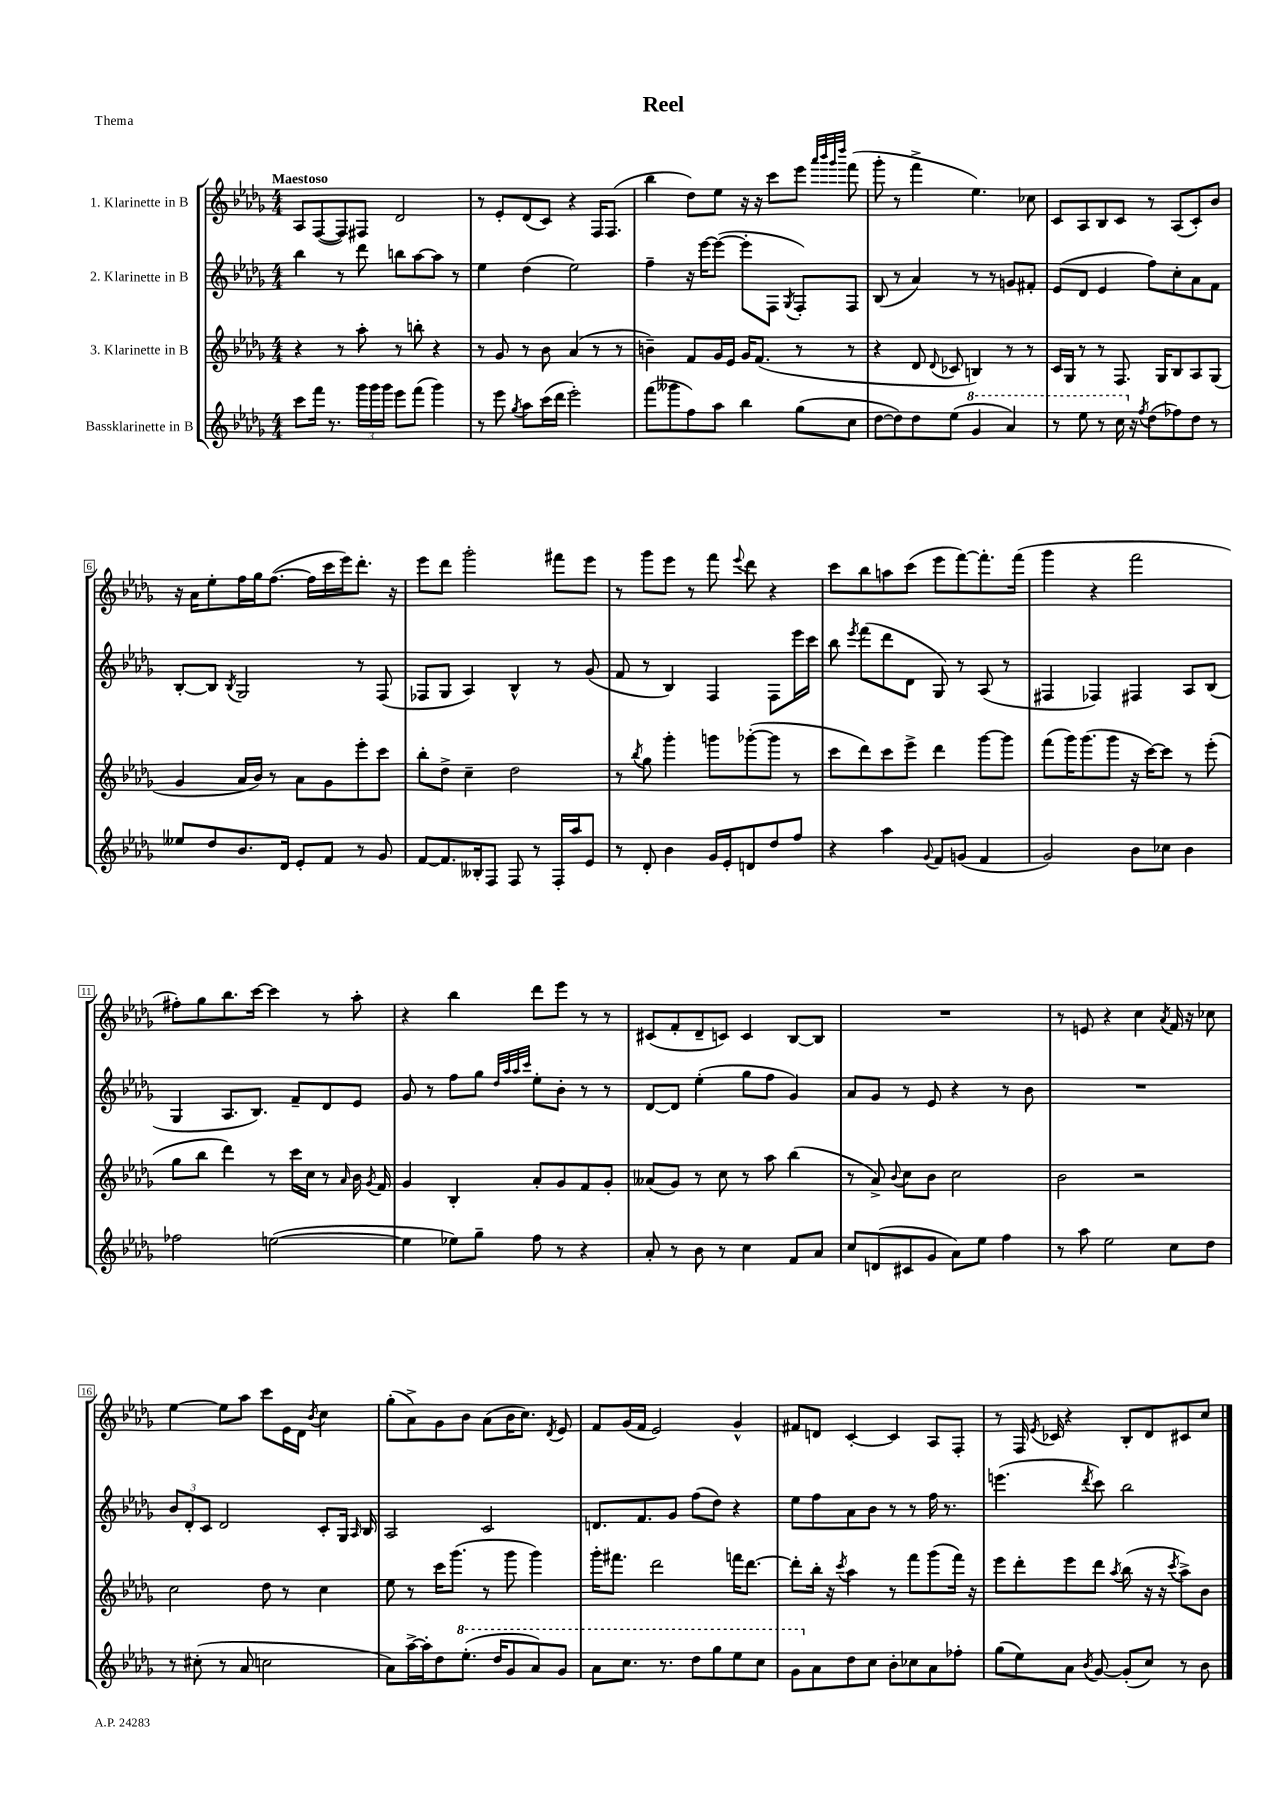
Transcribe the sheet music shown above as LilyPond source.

\header { title = "Reel" piece = "Thema" }
<<
\new StaffGroup <<
\new Staff = "s0" \with { instrumentName = "1. Klarinette in B" } {
    \clef treble \key des \major \numericTimeSignature \time 4/4 \tempo "Maestoso"
    \autoBeamOff aes8[ f8~( f8) fis8] des'2 |
    r8 ees'8[-. des'8( c'8]) r4 f16[ f8.]( |
    bes''4 des''8[) ees''8] r16 r16 c'''8[ ees'''8] \grace { aes'''32[ bes'''32 ges'''32 des''''32] } f'''8( |
    ges'''8-. r8 f'''4-> ees''4.) ces''8 |
    c'8[ aes8 bes8 c'8] r8 aes8[( c'8-.) bes'8] |
    r16 aes'16[ ees''8-. f''16 ges''16 f''8.]~( f''16[ c'''16 ees'''16) des'''8.]-. r16 |
    ees'''8[ des'''8] ges'''2-. fis'''8[ ees'''8] |
    r8 ges'''8[ ees'''8] r8 f'''8 \appoggiatura { ees'''8 } des'''8 r4 |
    c'''8[ bes''8 a''8 c'''8]( ees'''8[ f'''8~) f'''8.-. f'''16]( |
    ges'''4 r4 f'''2 |
    fis''8[-.) ges''8 bes''8. c'''16]~ c'''4 r8 aes''8-. |
    r4 bes''4 des'''8[ ees'''8] r8 r8 |
    cis'8[( f'8-. des'8-- c'8]) c'4 bes8[~ bes8] |
    R1 |
    r8 e'8 r4 c''4 \acciaccatura { aes'8 } f'16 r16 ces''8 |
    ees''4~ ees''8[ aes''8] c'''8[ ees'16 des'16] \acciaccatura { bes'8 } c''4 |
    ges''8[-.( aes'8->) ges'8 bes'8] aes'8[( bes'16 c''8.]) \acciaccatura { des'8 } ees'8 |
    f'8[ ges'16( f'16] ees'2) ges'4-^ |
    fis'8[ d'8] c'4~-. c'4 aes8[ f8]-. |
    r8 f16 \acciaccatura { ees'8 } ces'16 r4 bes8[-. des'8 cis'8 c''8] \bar "|." |
}
\new Staff = "s1" \with { instrumentName = "2. Klarinette in B" } {
    \clef treble \key des \major \numericTimeSignature \time 4/4
    \autoBeamOff bes''4 r8 des'''8 b''8[ aes''8~ aes''8] r8 |
    ees''4 des''4( ees''2) |
    f''4-- r16 ees'''16[~ ees'''8]~( ees'''8[-. f8] \acciaccatura { ges8 } f8[-.) f8] |
    bes8( r8 aes'4) r8 r8 g'8[ fis'8]-. |
    ees'8[( des'8] ees'4 f''8[) c''8-. aes'8 f'8] |
    bes8[~-. bes8] \acciaccatura { bes8 } ges2 r8 f8( |
    fes8[ ges8] aes4) bes4-^ r8 ges'8( |
    f'8 r8 bes4) f4 f8[ ees'''16 c'''16] |
    bes''8 \acciaccatura { ees'''8 } f'''8[( des'''8 des'8] ges8) r8 aes8( r8 |
    fis4 fes4) fis4 aes8[ bes8]( |
    ges4 aes8.[ bes8.]) f'8[-- des'8 ees'8] |
    ges'8 r8 f''8[ ges''8] \grace { des''32[ aes''32 aes''32 c'''32] } ees''8[-. bes'8]-. r8 r8 |
    des'8[~ des'8] ees''4-.( ges''8[ f''8] ges'4) |
    aes'8[ ges'8] r8 ees'8 r4 r8 bes'8 |
    R1 |
    \tuplet 3/2 { bes'8[ des'8-. c'8] } des'2 c'8[-. ges16] \grace { aes16 } bes16 |
    aes2 c'2 |
    d'8.[ f'8. ges'8] f''8[( des''8]) r4 |
    ees''8[ f''8 aes'8 bes'8] r8 r8 f''16 r8. |
    e'''4.( \acciaccatura { des'''8 } c'''8) bes''2 \bar "|." |
}
\new Staff = "s2" \with { instrumentName = "3. Klarinette in B" } {
    \clef treble \key des \major \numericTimeSignature \time 4/4
    \autoBeamOff r4 r8 aes''8-. r8 b''8-. r4 |
    r8 ges'8 r8 bes'8 aes'4( r8 r8 |
    b'4--) f'8[ ges'16 ees'16] ges'16[ f'8.]( r8 r8 |
    r4 des'8 \appoggiatura { des'8 } ces'8 b4) r8 r8 |
    c'16[ ges16] r8 r8 f8. ges16[ bes8 aes8 ges8]( |
    ges'4 aes'16[ bes'16]) r8 aes'8[ ges'8 ees'''8-. c'''8] |
    bes''8[-. des''8]-> c''4-- des''2 |
    r8 \acciaccatura { bes''8 } ges''8 ges'''4-. g'''8[ ges'''8~-.( ges'''8] r8 |
    c'''8[ des'''8) c'''8 ees'''8]-> des'''4 ges'''8[~ ges'''8] |
    f'''8[( ges'''16) ges'''8.( ges'''8] r16 c'''16[~) c'''8] r8 ees'''8-.( |
    ges''8[ bes''8] des'''4) r8 c'''16[ c''16] r8 \grace { aes'16 } bes'16 \acciaccatura { ges'8 } f'16 |
    ges'4 bes4-. aes'8[-. ges'8 f'8 ges'8]-. |
    aeses'8[( ges'8]) r8 c''8 r8 aes''8 bes''4( |
    r8 aes'8->) \appoggiatura { bes'8 } c''8[ bes'8] c''2 |
    bes'2 r2 |
    c''2 des''8 r8 c''4 |
    ees''8 r8 c'''16[ ges'''8.]( r8 ges'''8 ges'''4) |
    ges'''16[-. fis'''8.] des'''2 f'''16[ des'''8.]~ |
    des'''8[-. bes''16]-. r16 \acciaccatura { c'''8 } aes''4 r8 f'''8[ ges'''8( f'''16]) r16 |
    ees'''8[ des'''8-. ees'''8 des'''8] \acciaccatura { aes''8 } bes''8( r16 r16 \acciaccatura { c'''8 } aes''8[->) bes'8] \bar "|." |
}
\new Staff = "s3" \with { instrumentName = "Bassklarinette in B" } {
    \clef treble \key des \major \numericTimeSignature \time 4/4
    \autoBeamOff c'''8[ f'''16] r8. \tuplet 3/2 { ges'''16[ ges'''16 ges'''16] } ees'''8[ f'''8]( ges'''4) |
    r8 ees'''8 \acciaccatura { ges''8 } aes''8[ c'''16( des'''16] ees'''2-.) |
    f'''8[( geses'''8 f''8) aes''8] bes''4 ges''8[( c''8] |
    des''8[~ des''8) des''8 ees''8]( \ottava #1 ges''4 aes''4) |
    r8 ees'''8 r8 c'''16 \ottava #0 r16 \acciaccatura { f''8 } des''8[( fes''8) des''8] r8 |
    eeses''8[ des''8 bes'8. des'16] ees'8[-. f'8] r8 ges'8 |
    f'8[~ f'8. beses16-. f8] f8 r8 f16[-. aes''16 ees'8] |
    r8 des'8-. bes'4 ges'16[ ees'16-. d'8 des''8 f''8] |
    r4 aes''4 \appoggiatura { ges'8 } f'8[ g'8]( f'4 |
    ges'2) bes'8[ ces''8] bes'4 |
    fes''2 e''2~( |
    e''4 ees''8[) ges''8]-- f''8 r8 r4 |
    aes'8-. r8 bes'8 r8 c''4 f'8[ aes'8] |
    c''8[ d'8( cis'8 ges'8] aes'8[) ees''8] f''4 |
    r8 aes''8 ees''2 c''8[ des''8] |
    r8 cis''8-.( r8 aes'8 c''2 |
    aes'8[) aes''16~-> aes''16-. des''8 \ottava #1 ees'''8.]-.( des'''16[ ges''8 aes''8) ges''8] |
    aes''8[ c'''8.] r8. des'''8[ ges'''8 ees'''8 c'''8] |
    ges''8[ \ottava #0 aes'8 des''8 c''8] bes'8[-. ces''8 aes'8 fes''8]-. |
    ges''8[( ees''8) aes'8] \acciaccatura { bes'8 } ges'8~ ges'8[-.( c''8]) r8 bes'8 \bar "|." |
}
>>
>>
\layout { \context { \Score \override BarNumber.stencil = #(make-stencil-boxer 0.1 0.3 ly:text-interface::print) } }
